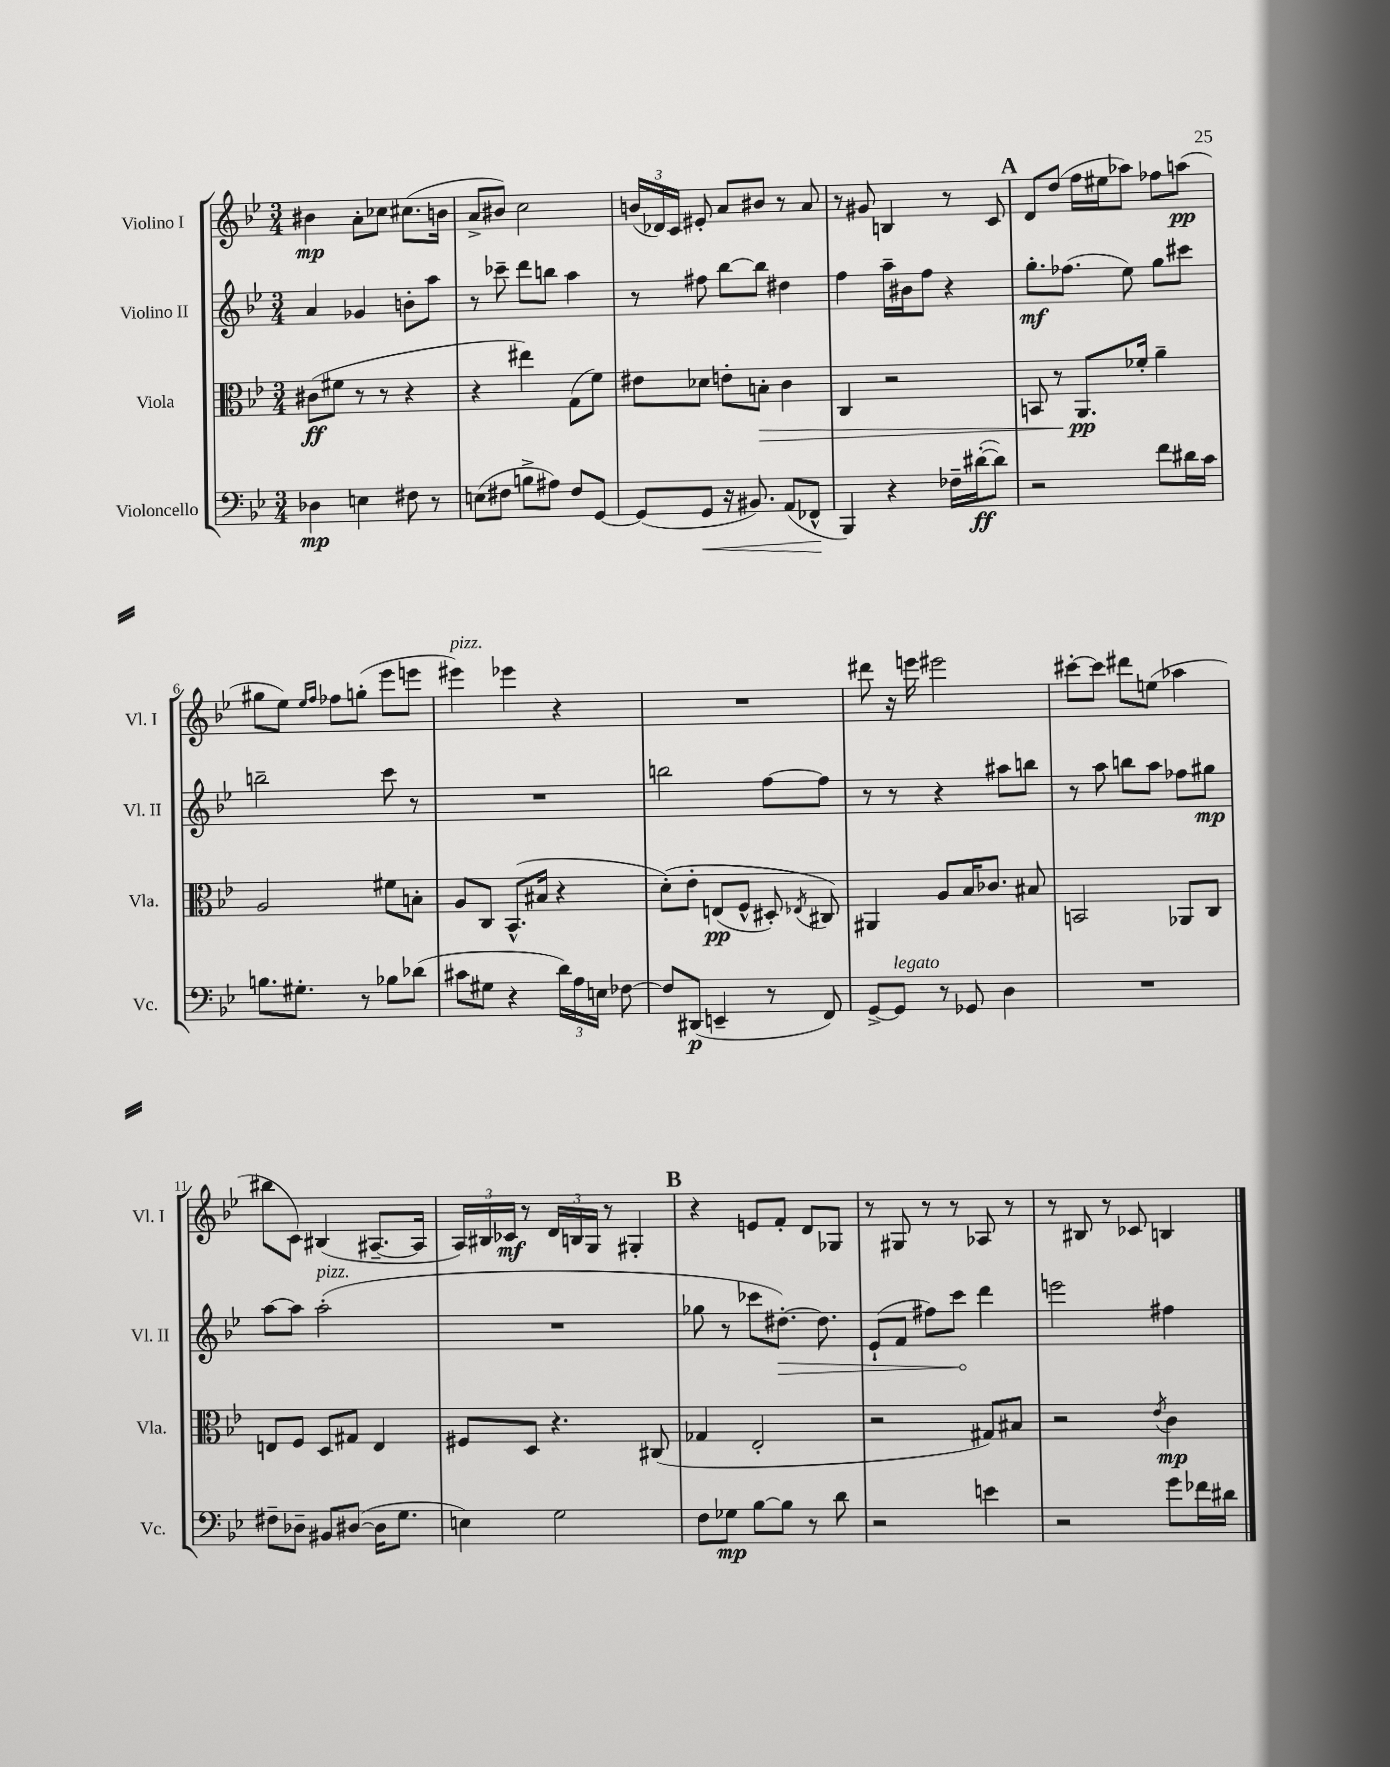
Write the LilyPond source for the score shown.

<<
\new StaffGroup <<
\new Staff = "s0" \with { instrumentName = "Violino I" shortInstrumentName = "Vl. I" } {
    \clef treble \key bes \major \numericTimeSignature \time 3/4
    \autoBeamOff bis'4\mp a'8[-. ces''8] cis''8.[( b'16] |
    a'8[-> bis'8]) c''2 |
    \tuplet 3/2 { b'16[( des'16) c'16] } eis'8-. a'8[ bis'8] r8 a'8 |
    r8 gis'8 b4 r8 c'8 |
    \mark \markup { \bold "A" } d'8[ d''8]( f''16[ eis''16 aes''8]) fes''8[ a''8]\pp( |
    gis''8[ ees''8]) \grace { ees''16[ f''16] } fes''8[ g''8]-.( ees'''8[ e'''8] |
    eis'''4^\markup { \italic "pizz." }) ees'''4 r4 |
    R2. |
    dis'''8 r16 e'''16 eis'''2 |
    cis'''8[~-. cis'''8] dis'''8[ e''8]( aes''4 |
    bis''8[ c'8]) bis4( ais8.[~-- ais16] |
    \tuplet 3/2 { a16[) bis16 ces'16]\mf } r8 \tuplet 3/2 { d'16[ b16 g16] } r8 gis4-. |
    \mark \markup { \bold "B" } r4 e'8[ f'8]-. d'8[ ges8] |
    r8 gis8 r8 r8 aes8 r8 |
    r8 bis8 r8 ces'8 b4 \bar "|." |
}
\new Staff = "s1" \with { instrumentName = "Violino II" shortInstrumentName = "Vl. II" } {
    \clef treble \key bes \major \numericTimeSignature \time 3/4
    \autoBeamOff a'4 ges'4 b'8[-. a''8] |
    r8 ces'''8-- d'''8[ b''8] a''4 |
    r8 fis''8 bes''8[~ bes''8] dis''4 |
    f''4 a''16[-- bis'16 f''8] r4 |
    \mark \markup { \bold "A" } g''8.[-.\mf fes''8.]( ees''8) g''8[ cis'''8] |
    b''2-- c'''8 r8 |
    R2. |
    b''2 f''8[~ f''8] |
    r8 r8 r4 ais''8[ b''8] |
    r8 a''8 b''8[ a''8] fes''8[ gis''8]\mp |
    a''8[~ a''8] a''2-.^\markup { \italic "pizz." }( |
    R2. |
    \mark \markup { \bold "B" } ges''8 r8 ces'''8[ \once \override Hairpin.circled-tip = ##t dis''8.]~-.\>) dis''8. |
    ees'8[-!( f'8] fis''8[) c'''8]\! d'''4 |
    e'''2 fis''4 \bar "|." |
}
\new Staff = "s2" \with { instrumentName = "Viola" shortInstrumentName = "Vla." } {
    \clef alto \key bes \major \numericTimeSignature \time 3/4
    \autoBeamOff cis'8[\ff( fis'8] r8 r8 r4 |
    r4 eis''4) g8[( f'8]) |
    eis'8[ des'8] e'8[-. b8]-.\> c'4 |
    c4 r2 |
    \mark \markup { \bold "A" } b,8 r8 a,8.[\pp\! fes'16]-. a'4-- |
    a2 fis'8[ b8]-. |
    a8[ c8] bes,8.[-^( bis16] r4 |
    d'8[-.)\( ees'8]-. e8[\pp( f8]-^ dis8-.) \acciaccatura { ees8 } cis8\) |
    ais,4 a8[ bes16 ces'8.] bis8 |
    b,2 aes,8[ c8] |
    e8[ f8] d8[ gis8] e4 |
    fis8[ d8] r4. cis8( |
    \mark \markup { \bold "B" } ges4 ees2-. |
    r2 gis8[) bis8] |
    r2 \acciaccatura { ees'8 } c'4\mp \bar "|." |
}
\new Staff = "s3" \with { instrumentName = "Violoncello" shortInstrumentName = "Vc." } {
    \clef bass \key bes \major \numericTimeSignature \time 3/4
    \autoBeamOff des4\mp e4 fis8 r8 |
    e8[( fis8] b8[-> ais8]) fis8[ g,8]~ |
    g,8[( g,8]\< r16 bis,8.) a,8[( fes,8]-^\! |
    bes,,4) r4 fes16[-- dis'16~-.\ff( dis'8]) |
    \mark \markup { \bold "A" } r2 f'8[ dis'16 c'16] |
    b8.[ gis8.]-. r8 bes8[ des'8]( |
    cis'8[ gis8] r4 \tuplet 3/2 { d'16[) a16 e16] } fes8~ |
    fes8[ dis,8]\p( e,4-- r8 f,8) |
    g,8[~-> g,8]^\markup { \italic "legato" } r8 ges,8 d4 |
    R2. |
    fis8[-- des8]-- bis,8[ dis8]~( dis16[ g8.] |
    e4) g2 |
    \mark \markup { \bold "B" } f8[ ges8]\mp bes8[~ bes8] r8 d'8 |
    r2 e'4 |
    r2 g'8[ fes'16 dis'16] \bar "|." |
}
>>
>>
